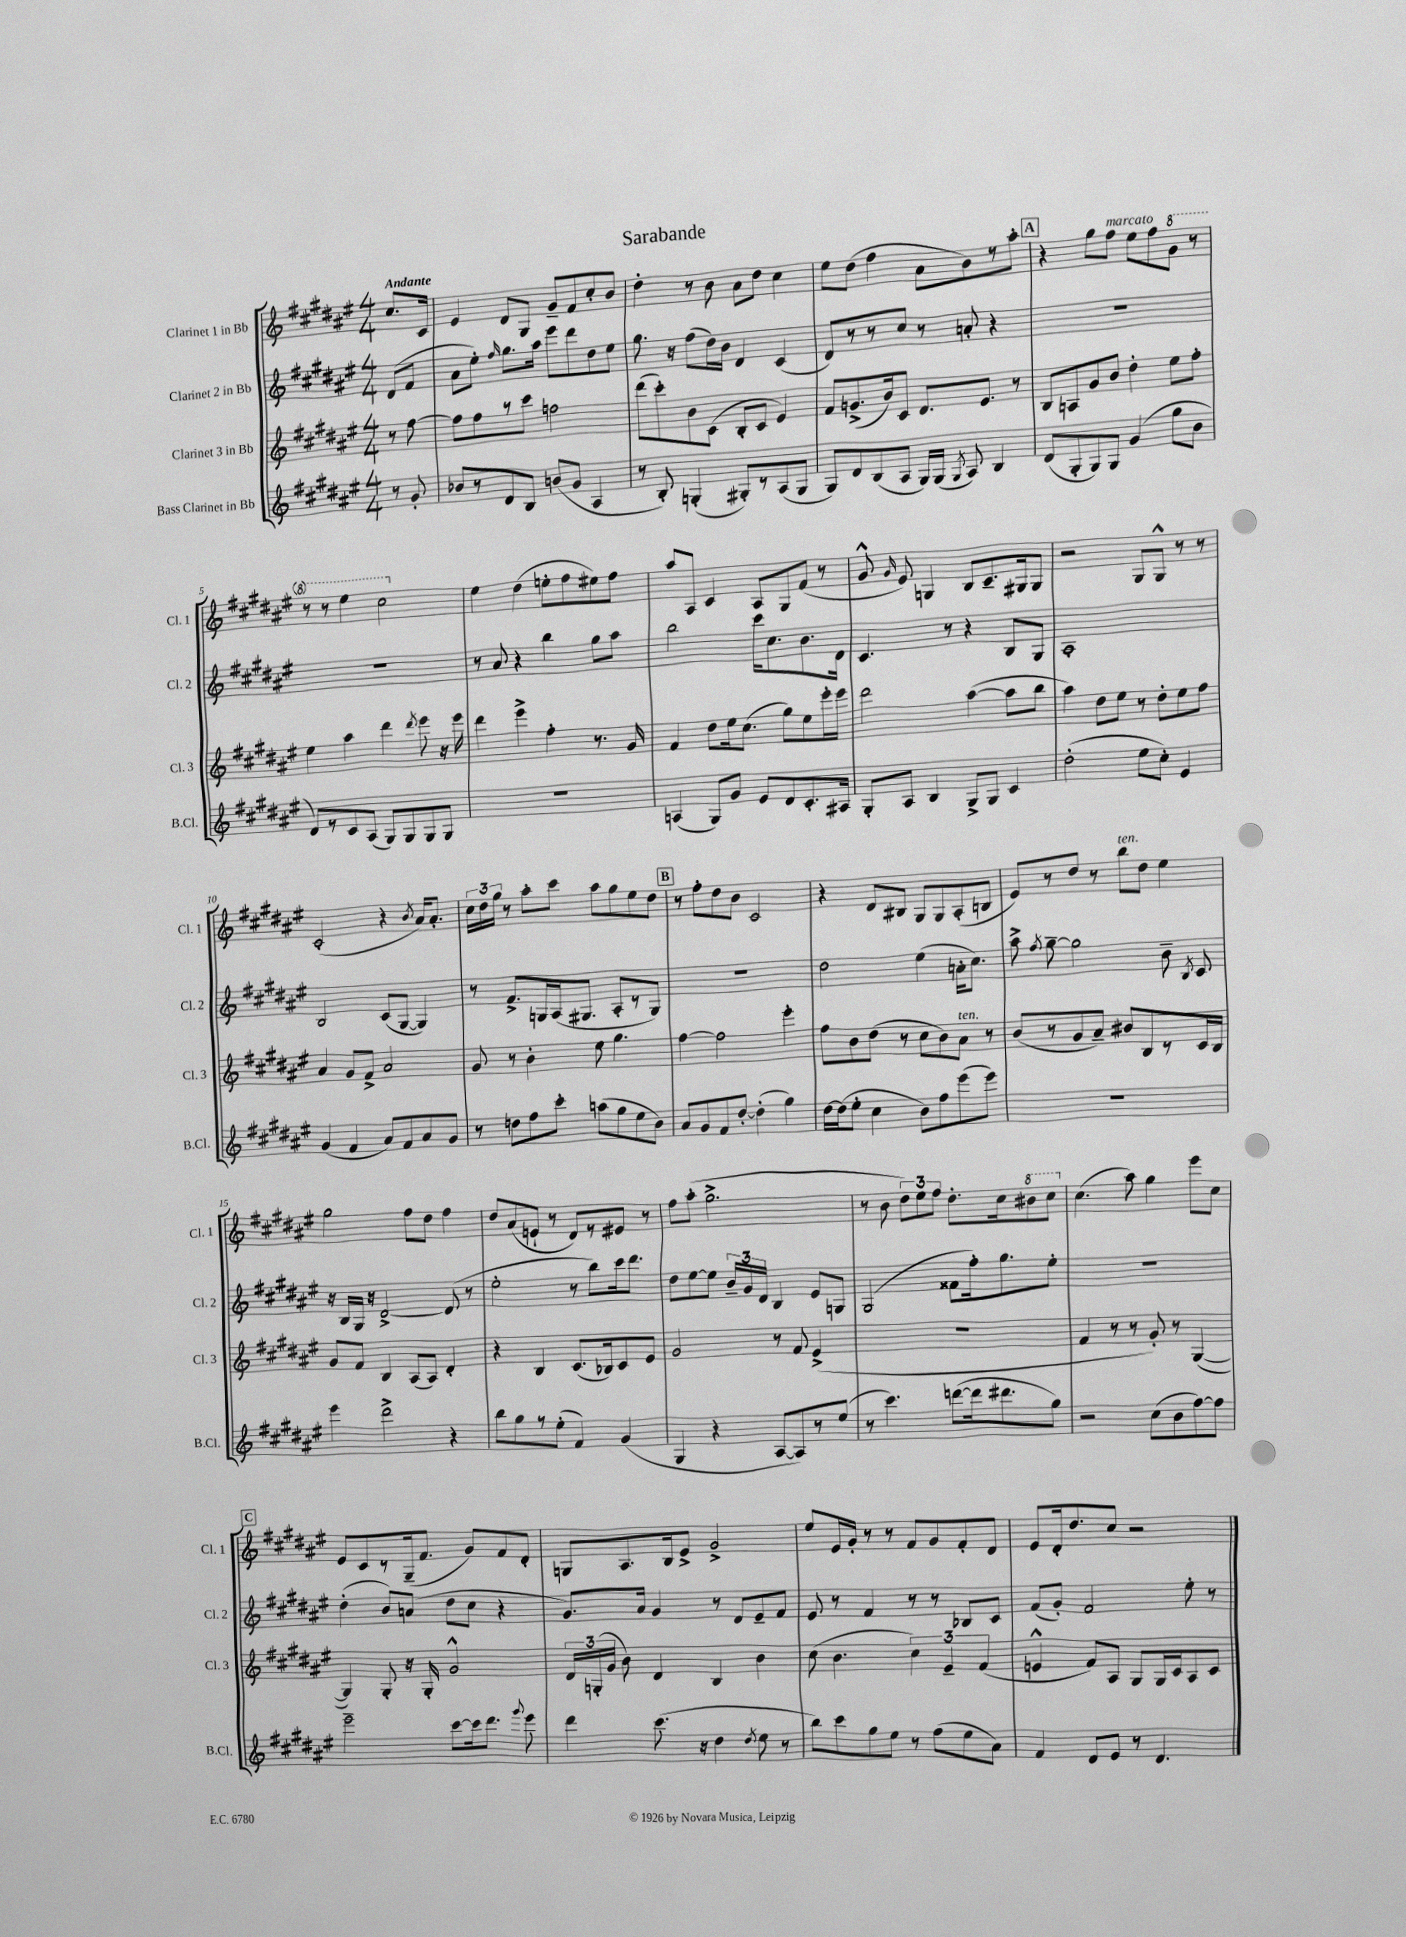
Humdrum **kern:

**kern	**kern	**kern	**kern
*staff4	*staff3	*staff2	*staff1
*clefG2	*clefG2	*clefG2	*clefG2
*k[f#c#g#d#a#e#]	*k[f#c#g#d#a#e#]	*k[f#c#g#d#a#e#]	*k[f#c#g#d#a#e#]
*M4/4	*M4/4	*M4/4	*M4/4
8r	8r	(8d#	8.cc#
8g#'	[8ff#	8f#	.
.	.	.	16c#
=	=	=	=
8b-	8ff#]	8a#	4e#
8r	8ff#	8ee#')	.
.	.	16qqff#	.
8d#	8r	8.gg#	8d#
8B	8ccc#	.	8G#
.	.	16aa#	.
(8b	2ff	8eee#	8g#~
8g#	.	8ddd#	8f#
4A#	.	8dd#	8cc#'
.	.	8ee#	8b
=	=	=	=
8r	(8ddd#	8.gg#	4dd#'
8B')	8ccc#')	.	.
.	.	16r	.
(4G'	8b	(8ff#	8r
.	(8c#	16dd#)	8b
.	.	16b	.
8G#')	8B'	4d#	8a#
8r	8c#	.	8dd#
(8A#	4e#)	(4c#	4cc#
8G#	.	.	.
=	=	=	=
8G#)	8f#	8d#)	8ee#
8d#	(8.g^	8r	(8dd#
(8B	.	8r	4ff#
.	16b)	.	.
8A#	8c#	8cc#	.
16G#)	8.d#	8r	8a#
(16G#	.	.	.
8qG#	.	.	.
8A#)	.	8a'	8b)
.	8.e#	.	.
4B	.	4r	8r
.	8r	.	8aa#'
=	=	=	=
(8d#	8B	1r	4r
8G#'	8A	.	.
8G#)	8g#	.	8gg#
8G#	8b	.	8ff#
(4g#	4dd#'	.	8ee#
.	.	.	8ff#
8gg#	8ee#	.	8gg#
8b	8ff#'	.	8r
=	=	=	=
8d#)	4ee#	1r	8r
8r	.	.	8r
8c#	4aa#	.	4eee#
(8A#	.	.	.
8G#)	4ddd#	.	2ccc#
8G#	.	.	.
.	8qddd#	.	.
8G#	8eee#	.	.
8G#	16r	.	.
.	16eee#	.	.
=	=	=	=
1r	4ddd#	8r	4ee#
.	.	8a#	.
.	4eee#^	4r	(4dd#
.	4ff#'	4bb	8ee'
.	.	.	8ff#
.	8.r	8gg#	8ee#)
.	.	8aa#	8ff#
.	16g#	.	.
=	=	=	=
(4A	4f#	2bb	8aa#
.	.	.	8A#
8G#)	8dd#	.	4c#
8g#	16ee#	.	.
.	(8.cc#	.	.
8e#	.	16ccc#	8A#
.	.	8.cc#	.
8d#	8gg#)	.	8G#
8.c#'	8ee#	8.b	(8f#
.	16eee#'	.	8r
16A#	16eee#	16d#	.
=	=	=	=
8G#'	2ddd#	4.c#	8g#^^
.	.	.	16qqg#
8A#	.	.	8e#)
4B	.	.	4G
.	.	8r	.
8G#^	([4aa#	4r	8B
8G#	.	.	8.c#~
4c#	8aa#]	8B	.
.	.	.	16G#
.	8bb	8G#	8G#
=	=	=	=
(2dd#'	4aa#)	1A#'	2r
.	8dd#	.	.
.	8ee#	.	.
8ee#	8r	.	8G#
8cc#')	8dd#'	.	8G#^^
4e#	8ee#	.	8r
.	8ff#	.	8r
=	=	=	=
(4g#	4a#	2B	(2c#'
4f#	8g#	.	.
.	8f#^	.	.
8a#)	2a#	(8c#	4r
8f#	.	[8G#	.
.	.	.	8qb
8a#	.	4G#])	16a#)
.	.	.	8.a#'
8g#	.	.	.
=	=	=	=
8r	8g#	8r	24cc#
.	.	.	24dd#
.	.	.	24gg#
8dd	8r	8.f#^	8r
8ff#	4b'	.	8aa#'
.	.	16G	.
8ccc#'	.	(16A#	8ccc#
.	.	8.G#	.
(8aa	8ee#	.	8aa#
8gg#	4.gg#	8A#'	8gg#
8ee#	.	8r	8ee#
8b)	.	8G#)	8dd#
=	=	=	=
8a#	[4ff#	1r	8r
8g#	.	.	8ff#'
8f#	2ff#]	.	8dd#
[8dd#'	.	.	8b
(4dd#']	.	.	2c#
4gg#)	4eee#'	.	.
=	=	=	=
[16dd#	8ff#	2dd#	4r
(16dd#]	.	.	.
8ee#'	8b	.	.
4cc#	(8dd#	.	8d#
.	8r	.	8B#
8b)	8cc#	(4ee#	8G#
8ff#	8b)	.	8G#
(8eee#	8a#	16a'	(8A#'
.	.	8.cc#)	.
8eee#)	8r	.	8B
=	=	=	=
1r	(8b	8aa#^	8e#)
.	.	8qff#	.
.	8r	[8gg#~	8r
.	8g#	2gg#]	8dd#
.	8a#~)	.	8r
.	8b#	.	8bb
.	8B	.	8dd#
.	8r	8b~	4ee#
.	.	8qB	.
.	16c#	8c#	.
.	16B	.	.
=	=	=	=
4eee#	8g#	16r	2gg#
.	.	16B	.
.	8f#	16G#	.
.	.	16r	.
2ddd#^	4B	[2d#^	.
.	(8A#	.	8ff#
.	8A#)	.	8dd#
4r	4d#'	(8d#]	4ff#
.	.	8r	.
=	=	=	=
8bb	4r	2ee#'	8dd#
8gg#	.	.	(8a#
8r	4B	.	8e`
(8ee#'	.	.	8r
4f#)	(8.c#	8r	8d#)
.	.	8bb)	8r
.	16B-)	.	.
(4g#	8c#	16ccc#	8e#
.	.	8.ddd#	.
.	8e#	.	8r
=	=	=	=
4G#	2g#	8dd#	8ff#
.	.	[8ee#	(8aa#'
4r	.	8ee#]	2.gg#^
.	.	24b~	.
.	.	24g#	.
.	.	24d#	.
[8A#	8r	4B	.
8A#])	8f#	.	.
8r	(4e#^	8e#	.
(8ee#	.	8G	.
=	=	=	=
8r	1r	(2G#	8r
4.ccc#)	.	.	8b
.	.	.	12dd#)
.	.	.	12ee#
.	.	.	12ff#
([8ddd	.	8f##	8.dd#'
16ddd]	.	16ff#')	.
8.ddd#	.	8.gg#	16cc#
.	.	.	8bb#
8gg#)	.	8ee#'	8ccc#
=	=	=	=
2r	4f#	1r	(4.cc#
.	8r	.	.
.	8r	.	8aa#)
(8cc#	8g#')	.	4gg#
8b	8r	.	.
[8ff#)	([4G#	.	8eee#
8ff#]	.	.	8cc#
=	=	=	=
2eee#~	4G#])	(4dd#'	8e#
.	.	.	8c#
.	8G#'	8b)	8r
.	16r	(8a	(16G#~
.	16G#'	.	8.f#
[8ccc#	2g#^^	8dd#	.
16ccc#]	.	8cc#	8g#)
8.ddd#	.	.	.
.	.	4r	8f#
8qqggg#	.	.	.
8eee#	.	.	8d#'
=	=	=	=
4ddd#	24d#	8.g#)	8G
.	(24G'	.	.
.	24g#	.	.
.	8b)	.	8.A#
.	.	16a#	.
(8.ccc#	4d#	4g#	.
.	.	.	16B
.	.	.	8e#^
16r	.	.	.
4dd#	4B	8r	2g#^
.	.	8d#	.
8qdd#	.	.	.
8ee#	4b	8e#~	.
8r	.	8f#	.
=	=	=	=
8bb)	(8cc#	8e#	8ee#
8ccc#	4.b	8r	16e#
.	.	.	16g#'
8gg#	.	4f#	8r
8ee#	.	.	8r
8r	6cc#)	8r	8f#
(8ff#	.	8r	8g#
.	6e#~	.	.
8ee#	.	8B-	8f#'
.	(6f#	.	.
8a#)	.	8c#	8d#
=	=	=	=
4f#	4e^^	(8f#	8e#
.	.	8g#')	16d#'
.	.	.	8.dd#
8d#	8f#)	2f#	.
8e#	8A#	.	8cc#
8r	8G#	.	2r
4.d#	16G#	.	.
.	16c#	.	.
.	8A#	8ee#'	.
.	8c#	8r	.
==	==	==	==
*-	*-	*-	*-
